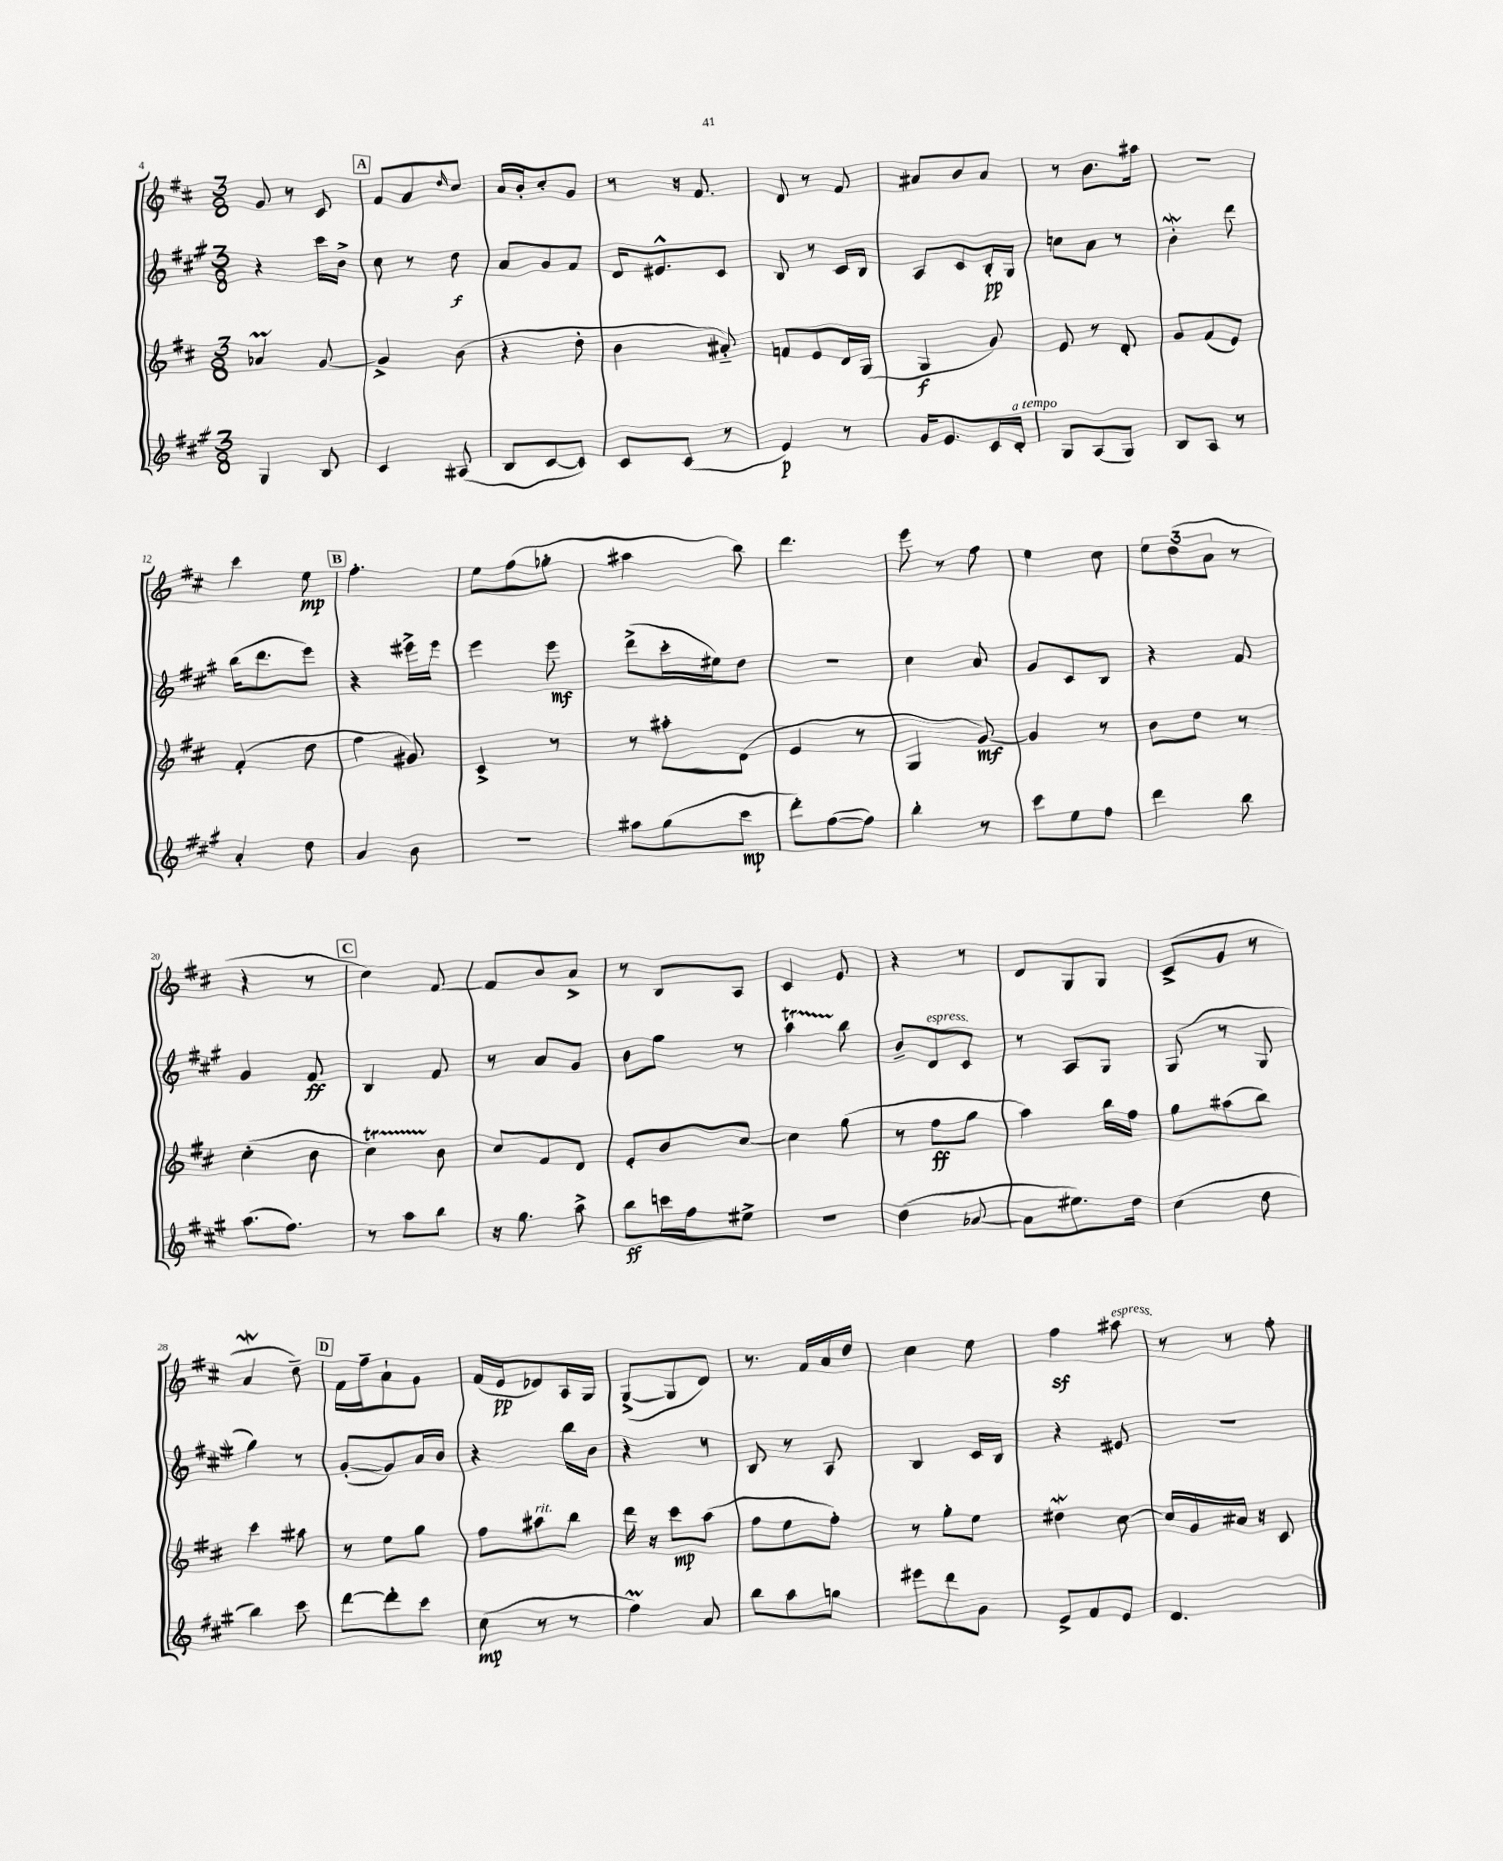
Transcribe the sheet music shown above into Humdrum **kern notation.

**kern	**dynam	**kern	**dynam	**kern	**dynam	**kern	**dynam
*part4	*part4	*part3	*part3	*part2	*part2	*part1	*part1
*staff4	*staff4	*staff3	*staff3	*staff2	*staff2	*staff1	*staff1
*clefG2	*	*clefG2	*	*clefG2	*	*clefG2	*
*k[f#c#g#]	*	*k[f#c#]	*	*k[f#c#g#]	*	*k[f#c#]	*
*M3/8	*	*M3/8	*	*M3/8	*	*M3/8	*
=4	=4	=4	=4	=4	=4	=4	=4
4G#/	.	4a-XM/	.	4r	.	8g/	.
.	.	.	.	.	.	8r	.
8B/	.	[8g/	.	16ccc#\LL	.	8c#/	.
.	.	.	.	16b^\JJ	.	.	.
!!LO:REH:place=s1:t=A
=5	=5	=5	=5	=5	=5	=5	=5
4c#/	.	4g^/]	.	8cc#\	.	8f#/L	.
.	.	.	.	8r	.	8a/	.
.	.	.	.	.	.	16qqdd/	.
(8A#X/	.	(8b\	.	8dd\	f	8cc#/J	.
=6	=6	=6	=6	=6	=6	=6	=6
8B/L	.	4r	.	8a/L	.	16a/LL	.
.	.	.	.	.	.	16b'/J	.
[8c#/	.	.	.	8g#/	.	8cc#'/	.
8c#/J])	.	8dd'\	.	8f#/J	.	8g/J	.
=7	=7	=7	=7	=7	=7	=7	=7
8c#/L	.	4b\	.	16d/KL	.	8r	.
.	.	.	.	8.e#X^^/	.	.	.
(8c#/J	.	.	.	.	.	16r	.
.	.	.	.	.	.	8.f#/	.
8r	.	8a#X/)	.	8c#/J	.	.	.
=8	=8	=8	=8	=8	=8	=8	=8
4e/)	p	8fn/L	.	8B/	.	8d/	.
.	.	8e/	.	8r	.	8r	.
8r	.	16d/L	.	16c#/LL	.	8f#/	.
.	.	(16G/JJ	.	16B/JJ	.	.	.
=9	=9	=9	=9	=9	=9	=9	=9
16g#/KL	.	4G/	f	8A/L	.	8a#X/L	.
8.e/	.	.	.	.	.	.	.
.	.	.	.	8c#/	.	8b/	.
16c#/L	.	8g/)	.	16B'/L	pp	8a#/J	.
!LO:TX:a:i:t=a tempo	!	!	!	!	!	!	!
16d'/JJ	.	.	.	16G#/JJ	.	.	.
=10	=10	=10	=10	=10	=10	=10	=10
8G#/L	.	8e/	.	8ccn\L	.	8r	.
(8A/	.	8r	.	8a\J	.	8.b\L	.
8G#/J)	.	8d'/	.	8r	.	.	.
.	.	.	.	.	.	16aa#X\Jk	.
=11	=11	=11	=11	=11	=11	=11	=11
8B/L	.	8g/L	.	4bW'\	.	4.r	.
8A/J	.	(8f#/	.	.	.	.	.
8r	.	8e/J)	.	8ddd\	.	.	.
!!LO:LB:g=z
=12	=12	=12	=12	=12	=12	=12	=12
4a'/	.	(4f#'/	.	(16bb\KL	.	4ccc#\	.
.	.	.	.	8.ddd\	.	.	.
8dd\	.	8dd\	.	8eee\J)	.	8ee\	mp
!!LO:REH:place=s1:t=B
=13	=13	=13	=13	=13	=13	=13	=13
4a/	.	4ff#\	.	4r	.	4.ff#'\	.
8b\	.	8g#X/)	.	16eee#X^\LL	.	.	.
.	.	.	.	16eee#\JJ	.	.	.
=14	=14	=14	=14	=14	=14	=14	=14
4.r	.	4c#^/	.	4eee\	.	8ee\L	.
.	.	.	.	.	.	(8ff#\	.
.	.	8r	.	8eee\	mf	8gg-X'\J	.
=15	=15	=15	=15	=15	=15	=15	=15
8aa#X\L	.	8r	.	(8ddd^\L	.	4aa#X\	.
(8gg#\	.	8aa#X'\L	.	16ccc#'\L	.	.	.
.	.	.	.	16ee#X\J)	.	.	.
8ccc#\J	mp	(8d\J	.	8dd\J	.	8bb\)	.
=16	=16	=16	=16	=16	=16	=16	=16
8ddd'\L)	.	4e/	.	4.r	.	4.ddd\	.
([8ff#\	.	.	.	.	.	.	.
8ff#\J])	.	8r	.	.	.	.	.
=17	=17	=17	=17	=17	=17	=17	=17
4bb'\	.	4G/	.	4cc#\	.	8eee\	.
.	.	.	.	.	.	8r	.
8r	.	[8g/)	mf	8a/	.	8ff#\	.
=18	=18	=18	=18	=18	=18	=18	=18
8ccc#\L	.	4g/]	.	8g#/L	.	4ee\	.
8ee\	.	.	.	8c#/	.	.	.
8ff#\J	.	8r	.	8B/J	.	8cc#\	.
=19	=19	=19	=19	=19	=19	=19	=19
4ddd\	.	8b\L	.	4r	.	12ee\L	.
.	.	.	.	.	.	(12dd\	.
.	.	8dd\J	.	.	.	.	.
.	.	.	.	.	.	12a\J	.
8bb\	.	8r	.	8f#/	.	8r	.
!!LO:LB:g=z
=20	=20	=20	=20	=20	=20	=20	=20
(8.aa\L	.	(4cc#'\	.	4g#/	.	4r	.
8.ff#\J)	.	.	.	.	.	.	.
.	.	8b\	.	8f#/	ff	8r	.
!!LO:REH:place=s1:t=C
=21	=21	=21	=21	=21	=21	=21	=21
8r	.	4cc#t\)	.	4B/	.	4cc#\)	.
8aa\L	.	.	.	.	.	.	.
8bb\J	.	8b\	.	8f#/	.	[8f#/	.
=22	=22	=22	=22	=22	=22	=22	=22
16r	.	8cc#/L	.	8r	.	8f#/L]	.
8.gg#\	.	.	.	.	.	.	.
.	.	8f#/	.	8a/L	.	8b/	.
8aa^\	.	8d/J	.	8g#/J	.	8a^/J	.
=23	=23	=23	=23	=23	=23	=23	=23
8bb\L	ff	8e'/L	.	8b\L	.	8r	.
16cccn\L	.	8b/	.	8gg#\J	.	8B/L	.
16ff#\J	.	.	.	.	.	.	.
8ee#X^\J	.	[8cc#/J	.	8r	.	8A/J	.
=24	=24	=24	=24	=24	=24	=24	=24
4.r	.	4cc#\]	.	4aaT\	.	4c#/	.
.	.	(8gg\	.	8bb\	.	8e/	.
=25	=25	=25	=25	=25	=25	=25	=25
(4dd\	.	8r	.	8b~/L	.	4r	.
!	!	!	!	!LO:TX:a:i:t=espress.	!	!	!
.	.	8ff#\L	ff	8d/	.	.	.
[8a-X/	.	8gg\J	.	8c#/J	.	8r	.
=26	=26	=26	=26	=26	=26	=26	=26
8a-\L]	.	4aa\)	.	8r	.	8d/L	.
8.ee#X\)	.	.	.	8A/L	.	8G/	.
.	.	16bb\LL	.	8G#/J	.	8G/J	.
16dd\Jk	.	16ff#\JJ	.	.	.	.	.
=27	=27	=27	=27	=27	=27	=27	=27
(4cc#\	.	8gg\L	.	(8G#/	.	(8c#^/L	.
.	.	(8aa#X\	.	8r	.	8g/J	.
8dd\	.	8bb\J)	.	8G#/	.	8r	.
!!LO:LB:g=z
=28	=28	=28	=28	=28	=28	=28	=28
4bb\)	.	4ccc#\	.	4gg#\)	.	4aW/	.
8ccc#\	.	8aa#X\	.	8r	.	8dd~\)	.
!!LO:REH:place=s1:t=D
=29	=29	=29	=29	=29	=29	=29	=29
[8ddd\L	.	8r	.	([8g#'/L	.	16f#\LL	.
.	.	.	.	.	.	16ff#~\J	.
8ddd'\]	.	8ee\L	.	8g#/])	.	8a`\	.
8ccc#\J	.	8gg\J	.	16a/L	.	8g\J	.
.	.	.	.	16b/JJ	.	.	.
=30	=30	=30	=30	=30	=30	=30	=30
(8cc#\	mp	8ff#\L	.	4r	.	(16f#/LL	.
.	.	.	.	.	.	16e/J	pp
!	!	!LO:TX:a:i:t=rit.	!	!	!	!	!
8r	.	8aa#X\	.	.	.	8d-X/)	.
8r	.	8bb\J	.	16bb\LL	.	16A/L	.
.	.	.	.	16b\JJ	.	16G/JJ	.
=31	=31	=31	=31	=31	=31	=31	=31
4ff#M\)	.	16ddd\	.	4r	.	([8G^/L	.
.	.	16r	.	.	.	.	.
.	.	8ccc#\L	mp	.	.	8G/]	.
8a/	.	(8aa\J	.	8r	.	8d/J)	.
=32	=32	=32	=32	=32	=32	=32	=32
8bb\L	.	8ff#\L	.	8B/	.	8.r	.
8aa\	.	8ee\	.	8r	.	.	.
.	.	.	.	.	.	16f#/LL	.
8ggn\J	.	8ff#'\J)	.	8A/	.	16a/	.
.	.	.	.	.	.	16dd/JJ	.
=33	=33	=33	=33	=33	=33	=33	=33
8eee#X\L	.	8r	.	4B/	.	4cc#\	.
8ddd\	.	8gg'\L	.	.	.	.	.
8g#\J	.	8ee\J	.	16c#/LL	.	8ee\	.
.	.	.	.	16B/JJ	.	.	.
=34	=34	=34	=34	=34	=34	=34	=34
8e^/L	.	4dd#XW\	.	4r	.	4ff#z\	.
8f#/	.	.	.	.	.	.	.
!	!	!	!	!	!	!LO:TX:a:i:t=espress.	!
8e/J	.	[8cc#\	.	8e#X/	.	8aa#X\	.
=35	=35	=35	=35	=35	=35	=35	=35
4.d/	.	16cc#/LL]	.	4.r	.	8r	.
.	.	16g/	.	.	.	.	.
.	.	16a#X/JJ	.	.	.	8r	.
.	.	16r	.	.	.	.	.
.	.	8c#/	.	.	.	8ff#'\	.
==	==	==	==	==	==	==	==
*-	*-	*-	*-	*-	*-	*-	*-
